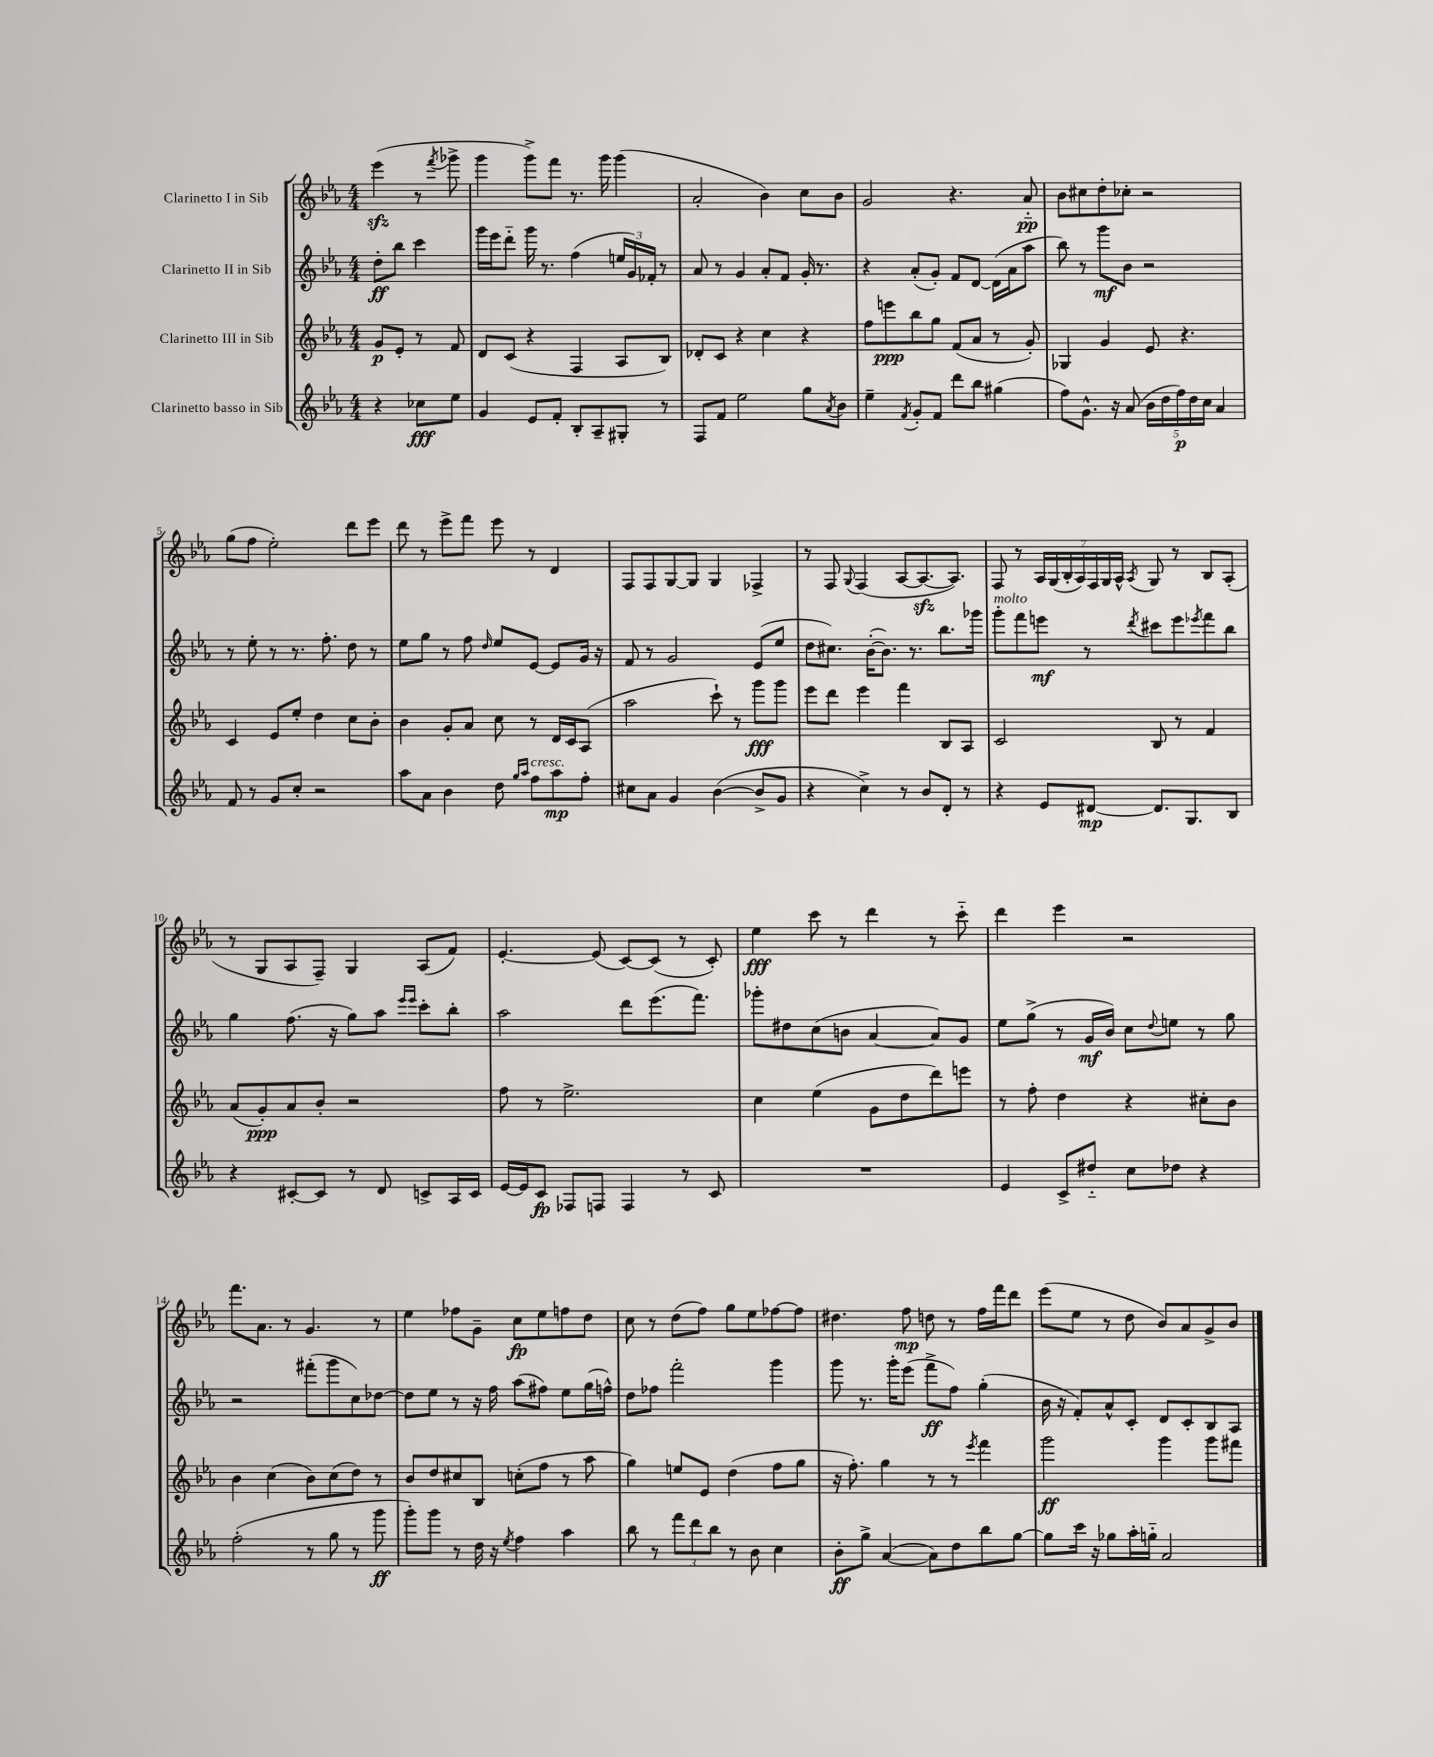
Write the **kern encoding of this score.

**kern	**kern	**kern	**kern
*staff4	*staff3	*staff2	*staff1
*clefG2	*clefG2	*clefG2	*clefG2
*k[b-e-a-]	*k[b-e-a-]	*k[b-e-a-]	*k[b-e-a-]
*M4/4	*M4/4	*M4/4	*M4/4
4r	8g	8dd'	(4eee-
.	8e-'	8bb-	.
8cc-	8r	4ccc	8r
.	.	.	8qfff
8ee-	8f	.	8ggg-^
=	=	=	=
4g	8d	16ggg	4ggg
.	.	16eee-	.
.	(8c	8ddd'~	.
8e-	4r	16ggg	8ggg^)
.	.	8.r	.
8f'	.	.	8fff
8B-'	4F	(4ff	8.r
8A-~	.	.	.
.	.	.	16ggg
8G#'	8A-	24ee	(4ggg
.	.	24g)	.
.	.	24f-'	.
8r	8B-)	8r	.
=	=	=	=
8F	8d-'	8a-	2a-'
8f	8c	8r	.
2ee-	4r	4g	.
.	4cc	8a-'	4b-)
.	.	8f	.
8gg	4r	16g'	8cc
.	.	8.r	.
8qa-	.	.	.
8b-	.	.	8b-
=	=	=	=
4ee-~	8ff	4r	2g
.	8eee	.	.
8qf	.	.	.
8g'	8bb-	(8a-'	.
8f	8gg	8g')	.
8ddd	(8f	8f	4.r
8bb-	8a-	[8d	.
(4gg#	8r	(16d]	.
.	.	16a-	.
.	8g')	8aa-	8a-'~
=	=	=	=
8ff)	4G-	8bb-)	8b-
8.g^^	.	8r	8cc#
.	4g	8ggg	8dd'
16r	.	.	.
(8a-	.	8b-	8cc-'
20b-	8e-	2r	2r
20dd	.	.	.
20ff)	.	.	.
.	4.r	.	.
20dd	.	.	.
20cc	.	.	.
4a-	.	.	.
=	=	=	=
8f	4c	8r	(8gg
8r	.	8ee-'	8ff
8g	8e-	8r	2ee-')
8cc'	8ee-'	8.r	.
2r	4dd	.	.
.	.	8.ff'	.
.	8cc	8dd	8ddd
.	8b-'	8r	8eee-
=	=	=	=
8aa-	4b-	8ee-	8ddd
8a-	.	8gg	8r
4b-	8g'	8r	8eee-^
.	8a-	8ff	8fff
.	.	16qqdd	.
8dd	8cc	8ee-	8eee-
16qqgg	.	.	.
16qqaa-	.	.	.
8ff	8r	[8e-	8r
8aa-	16d	8e-]	4d
.	16c	.	.
8ff'	(8A-	16g	.
.	.	16r	.
=	=	=	=
8cc#	2aa-	8f	8F
8a-	.	8r	8F
4g	.	2g	[8G
.	.	.	8G]
([4b-	8ccc`)	.	4G
.	8r	.	.
8b-^]	8ggg	(8e-	4F-^
8g	8ggg	8ee-	.
=	=	=	=
4r	8eee-	8dd	8r
.	8ddd	8.cc#)	8F
.	.	.	8qqG
4cc^)	4eee-	.	(4F
.	.	([16b-'	.
.	.	8.b-])	.
8r	4fff	.	[8A-
.	.	8.r	.
8b-	.	.	8.A-_
8d'	8B-	8.bb-	.
.	.	.	8.A-])
8r	8A-	.	.
.	.	16ggg-	.
=	=	=	=
4r	2c	8ggg'	8F
.	.	8fff	8r
8e-	.	8eee	28A-
.	.	.	(28G
.	.	.	28B-'
.	.	.	28A-)
[8d#	.	8r	.
.	.	.	28F
.	.	.	28G
.	.	.	28A-^^
.	.	8qddd	8qA-
8.d#]	8B-	8ccc#	8G
.	8r	8eee	8r
8.G	.	.	.
.	.	8qeee-	.
.	4f	8fff	8B-
8B-	.	8bb-	(8A-'
=	=	=	=
4r	(8a-	4gg	8r
.	8g')	.	8G
[8c#'	8a-	(8.ff	8A-
8c#]	8b-'	.	8F~)
.	.	16r	.
8r	2r	8gg)	4G
8d	.	8aa-	.
.	.	16qqeee-	.
.	.	16qqeee-	.
8c^	.	8ccc'	(8A-
16A-	.	8bb-'	8f)
16c	.	.	.
=	=	=	=
[16e-	8ff	2aa-	[4.e-'
16e-]	.	.	.
8c	8r	.	.
8F-	2.ee-^	.	.
8F	.	.	(8e-]
4F	.	8ddd	[8c)
.	.	(8.eee-	(8c]
8r	.	.	8r
.	.	8.fff)	.
8c	.	.	8c')
=	=	=	=
1r	4cc	8ggg-'	4ee-
.	.	8dd#	.
.	(4ee-	(8cc	8ccc
.	.	8b	8r
.	8g	[4a-	4ddd
.	8dd	.	.
.	8ddd)	8a-])	8r
.	8eee	8g	8ccc'~
=	=	=	=
4e-	8r	8ee-	4ddd
.	8ff'	(8gg^	.
8c^	4dd	8r	4eee-
8dd#'~	.	16g	.
.	.	16b-)	.
8cc	4r	8cc	2r
.	.	8qqdd	.
8dd-	.	8ee	.
4r	8cc#'	8r	.
.	8b-	8gg	.
=	=	=	=
(2ff'	4b-	2r	8.fff
.	.	.	8.a-
.	(4cc	.	.
.	.	.	8r
8r	8b-)	(8fff#'	4.g
8gg	(8cc	8ggg	.
8r	8dd)	8cc)	.
8ggg	8r	[8dd-	8r
=	=	=	=
8ggg')	8b-	8dd-]	4ee-
8ggg	8dd	8ee-	.
8r	8cc#	8r	8ff-
16dd	8B-	16r	8g~
16r	.	16ff	.
8qee-	.	.	.
4ff	(8cc'	(8aa-	8cc
.	8ff	8ff#)	8ee-
4aa-	8r	8ee-	8ff
.	8aa-	(16gg	8dd
.	.	16ff^^)	.
=	=	=	=
8bb-	4gg)	8dd	8cc
8r	.	8ff-	8r
12fff	8ee	2fff'	(8dd
12ddd	.	.	.
.	8e-	.	8ff)
12bb-	.	.	.
8r	(4dd	.	8gg
8b-	.	.	8ee-
4cc	8ff	4ggg	[8ff-
.	8gg	.	8ff-]
=	=	=	=
8b-'	16r	8ggg	4.dd#
.	8.ff')	.	.
8gg^	.	8.r	.
([4a-	4gg	.	.
.	.	16ggg'	.
.	.	(8eee-	8ff
8a-])	8r	8fff^	8dd
8dd	8r	8ff)	8r
.	8qeee-	.	.
8bb-	4fff	(4gg'	16ff
.	.	.	16fff
[8gg	.	.	8ddd
=	=	=	=
8gg]	2ggg	16b-	(8eee-
.	.	16r	.
16ccc	.	8f')	8ee-
16r	.	.	.
8gg-	.	8a-^^	8r
16aa-'	.	8c'	8dd
16gg'~	.	.	.
2a-	4ggg	8d	8b-)
.	.	8c'	8a-
.	8ggg	8B-	8g^
.	8fff#	8A-	8b-
==	==	==	==
*-	*-	*-	*-
